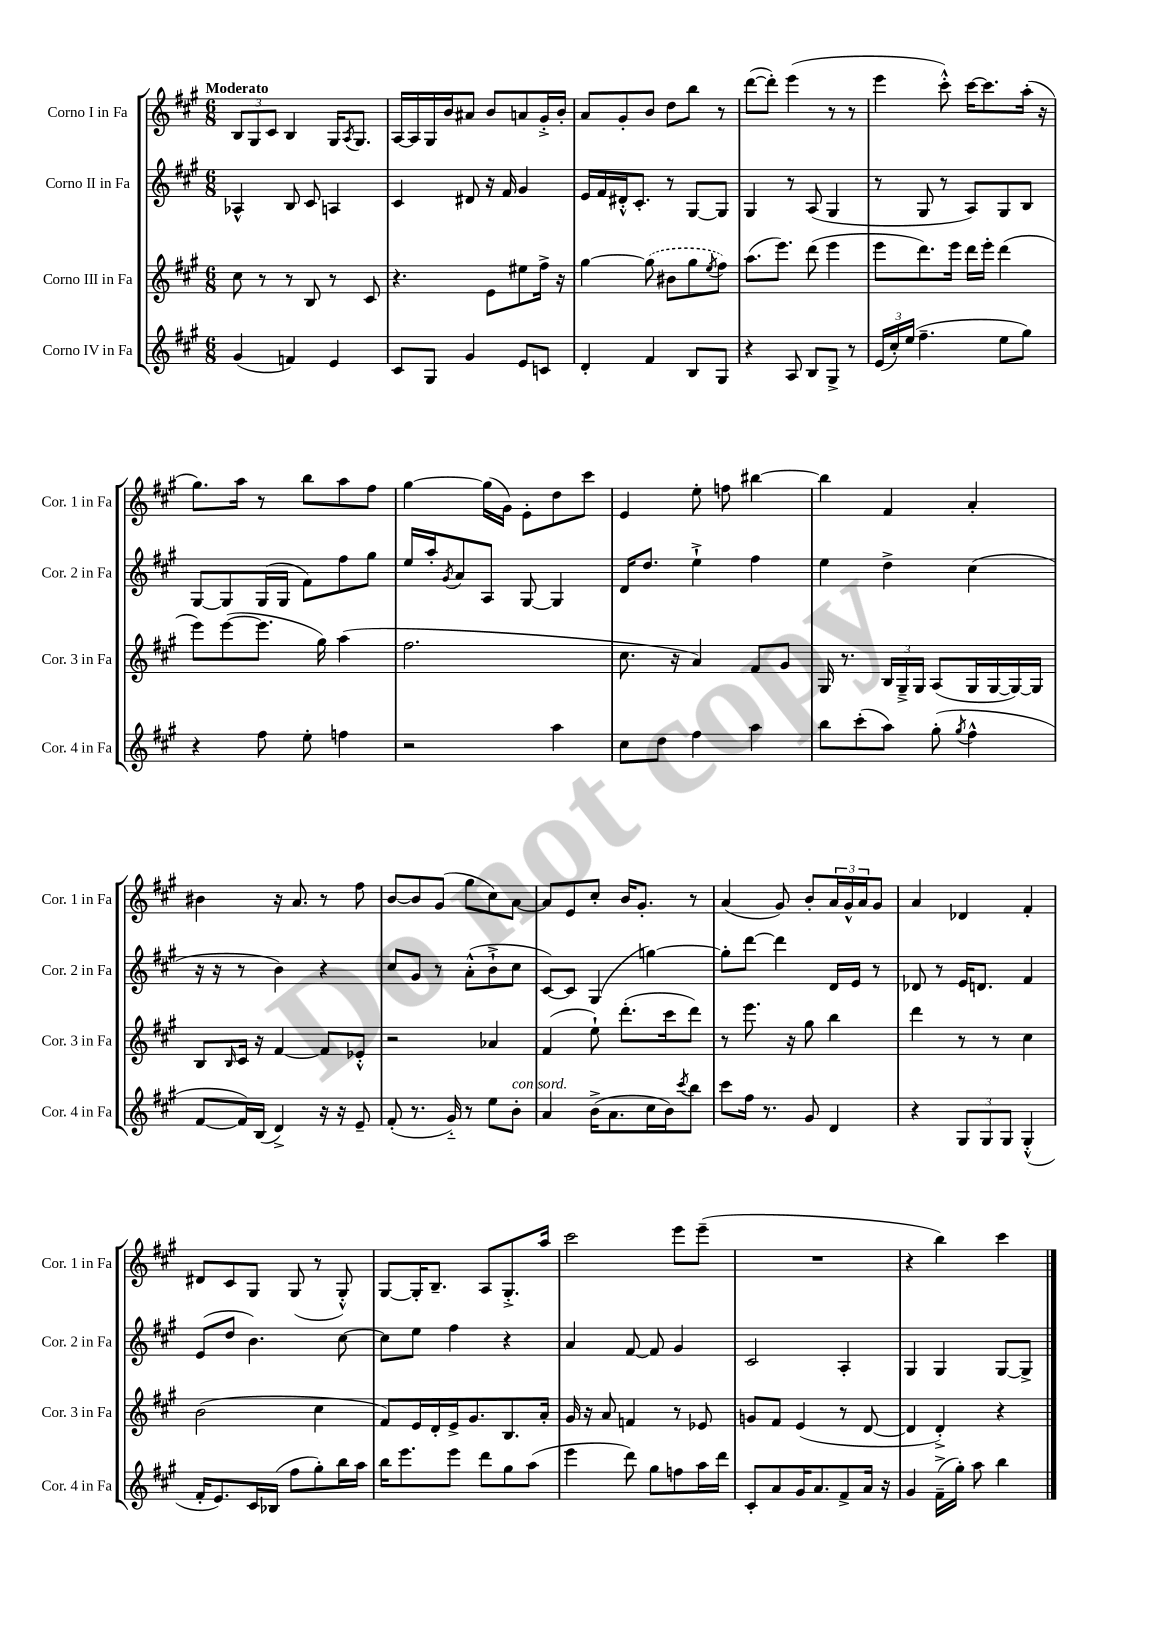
<<
\new StaffGroup <<
\new Staff = "s0" \with { instrumentName = "Corno I in Fa" shortInstrumentName = "Cor. 1 in Fa" } {
    \clef treble \key a \major \numericTimeSignature \time 6/8 \tempo "Moderato"
    \tuplet 3/2 { b8 gis8 cis'8 } b4 gis16 \acciaccatura { a8 } gis8. |
    a16~ a16 gis16 b'16 ais'8 b'8 a'8 gis'16-.-> b'16-. |
    a'8 gis'8-. b'8 d''8 b''8 r8 |
    d'''8~( d'''8-.) e'''4( r8 r8 |
    e'''4 cis'''8-.-^) cis'''16~ cis'''8. a''16-.( r16 |
    gis''8.) a''16 r8 b''8 a''8 fis''8 |
    gis''4~ gis''16( gis'16) e'8-. d''8 cis'''8 |
    e'4 e''8-. f''8 bis''4~ |
    bis''4 fis'4 a'4-. |
    bis'4 r16 a'8. r8 fis''8 |
    b'8~ b'8 gis'8( gis''8 cis''8) a'8~ |
    a'8 e'8 cis''8-. b'16 gis'8.-. r8 |
    a'4( gis'8) b'8-. \tuplet 3/2 { a'16 gis'16-^ a'16 } gis'8 |
    a'4 des'4 fis'4-. |
    dis'8 cis'8 gis8 gis8( r8 gis8-.-^) |
    gis8~ gis16-. b8.-- a8 gis8.-.-> a''16 |
    cis'''2 e'''8 e'''8--( |
    R2. |
    r4 b''4) cis'''4 \bar "|." |
}
\new Staff = "s1" \with { instrumentName = "Corno II in Fa" shortInstrumentName = "Cor. 2 in Fa" } {
    \clef treble \key a \major \numericTimeSignature \time 6/8
    aes4-^ b8 cis'8 a4 |
    cis'4 dis'8 r16 fis'16 gis'4 |
    e'16 fis'16 dis'16-.-^ cis'8.-. r8 gis8~ gis8 |
    gis4 r8 a8( gis4 |
    r8 gis8 r8 a8) gis8 b8 |
    gis8~ gis8 gis16( gis16 fis'8) fis''8 gis''8 |
    e''16 a''16-. \acciaccatura { gis'8 } a'8 a8 gis8~ gis4 |
    d'16 d''8. e''4-!-> fis''4 |
    e''4 d''4-> cis''4( |
    r16 r16 r8 b'4) r4 |
    cis''8 gis'8 r8 a'8-.-^( b'8-!-> cis''8 |
    cis'8~) cis'8 gis4( g''4~) |
    g''8-. d'''8~ d'''4 d'16 e'16 r8 |
    des'8 r8 e'16 d'8. fis'4 |
    e'8( d''8 b'4.) cis''8~ |
    cis''8 e''8 fis''4 r4 |
    a'4 fis'8~ fis'8 gis'4 |
    cis'2 a4-. |
    gis4 gis4 gis8~ gis8-> \bar "|." |
}
\new Staff = "s2" \with { instrumentName = "Corno III in Fa" shortInstrumentName = "Cor. 3 in Fa" } {
    \clef treble \key a \major \numericTimeSignature \time 6/8
    cis''8 r8 r8 b8 r8 cis'8 |
    r4. e'8 eis''8 fis''16-> r16 |
    gis''4~ \once \slurDashed gis''8( bis'8 gis''8 \acciaccatura { e''8 } fis''8) |
    a''8.( e'''8.) d'''8( e'''4 |
    e'''8 d'''8.) e'''16 d'''16 e'''16-. d'''4( |
    e'''8) e'''8~( e'''8. gis''16) a''4( |
    fis''2. |
    cis''8. r16 a'4) fis'8 gis'8 |
    gis16 r8. \tuplet 3/2 { b16 gis16---> gis16 } a8( gis16 gis16~ gis16~) gis16 |
    b8 \grace { b16 } cis'16 r16 fis'4~ fis'8 ees'8-.-^ |
    r2 aes'4 |
    fis'4( e''8-!) d'''8.-.( cis'''16 d'''8) |
    r8 e'''8. r16 gis''8 b''4 |
    d'''4 r8 r8 cis''4 |
    b'2( cis''4 |
    fis'8) e'16 d'16-. e'16-> gis'8. b8. a'16-. |
    gis'16 r16 a'8 f'4 r8 ees'8 |
    g'8 fis'8 e'4( r8 d'8~ |
    d'4 d'4-.->) r4 \bar "|." |
}
\new Staff = "s3" \with { instrumentName = "Corno IV in Fa" shortInstrumentName = "Cor. 4 in Fa" } {
    \clef treble \key a \major \numericTimeSignature \time 6/8
    gis'4( f'4) e'4 |
    cis'8 gis8 gis'4 e'8 c'8 |
    d'4-. fis'4 b8 gis8 |
    r4 a8 b8 gis8-> r8 |
    \tuplet 3/2 { e'16( cis''16-.) e''16( } fis''4.-- e''8 gis''8) |
    r4 fis''8 e''8-. f''4 |
    r2 a''4 |
    cis''8 d''8 fis''4 a''4 |
    b''8 cis'''8-.( a''8) gis''8-.( \acciaccatura { gis''8 } fis''4-^ |
    fis'8~ fis'16) b16( d'4->) r16 r16 e'8-- |
    fis'8-.( r8. gis'16-_) r8 e''8 b'8-.^\markup { \italic "con sord." } |
    a'4 b'16->( a'8. cis''16 b'16) \acciaccatura { cis'''8 } b''8 |
    cis'''8 fis''16 r8. gis'8 d'4 |
    r4 \tuplet 3/2 { gis8 gis8 gis8 } gis4-.-^( |
    fis'16-. e'8.) cis'16 bes16( fis''8 gis''8-.) b''16 a''16 |
    b''16 e'''8. e'''8 d'''8 gis''8 a''8( |
    e'''4 d'''8) gis''8 f''8 a''16 d'''16 |
    cis'8-. a'8 gis'16 a'8. fis'8-> a'16 r16 |
    gis'4 fis'16--->( gis''16-.) a''8 b''4 \bar "|." |
}
>>
>>
\layout { \context { \Score \remove "Bar_number_engraver" } }
